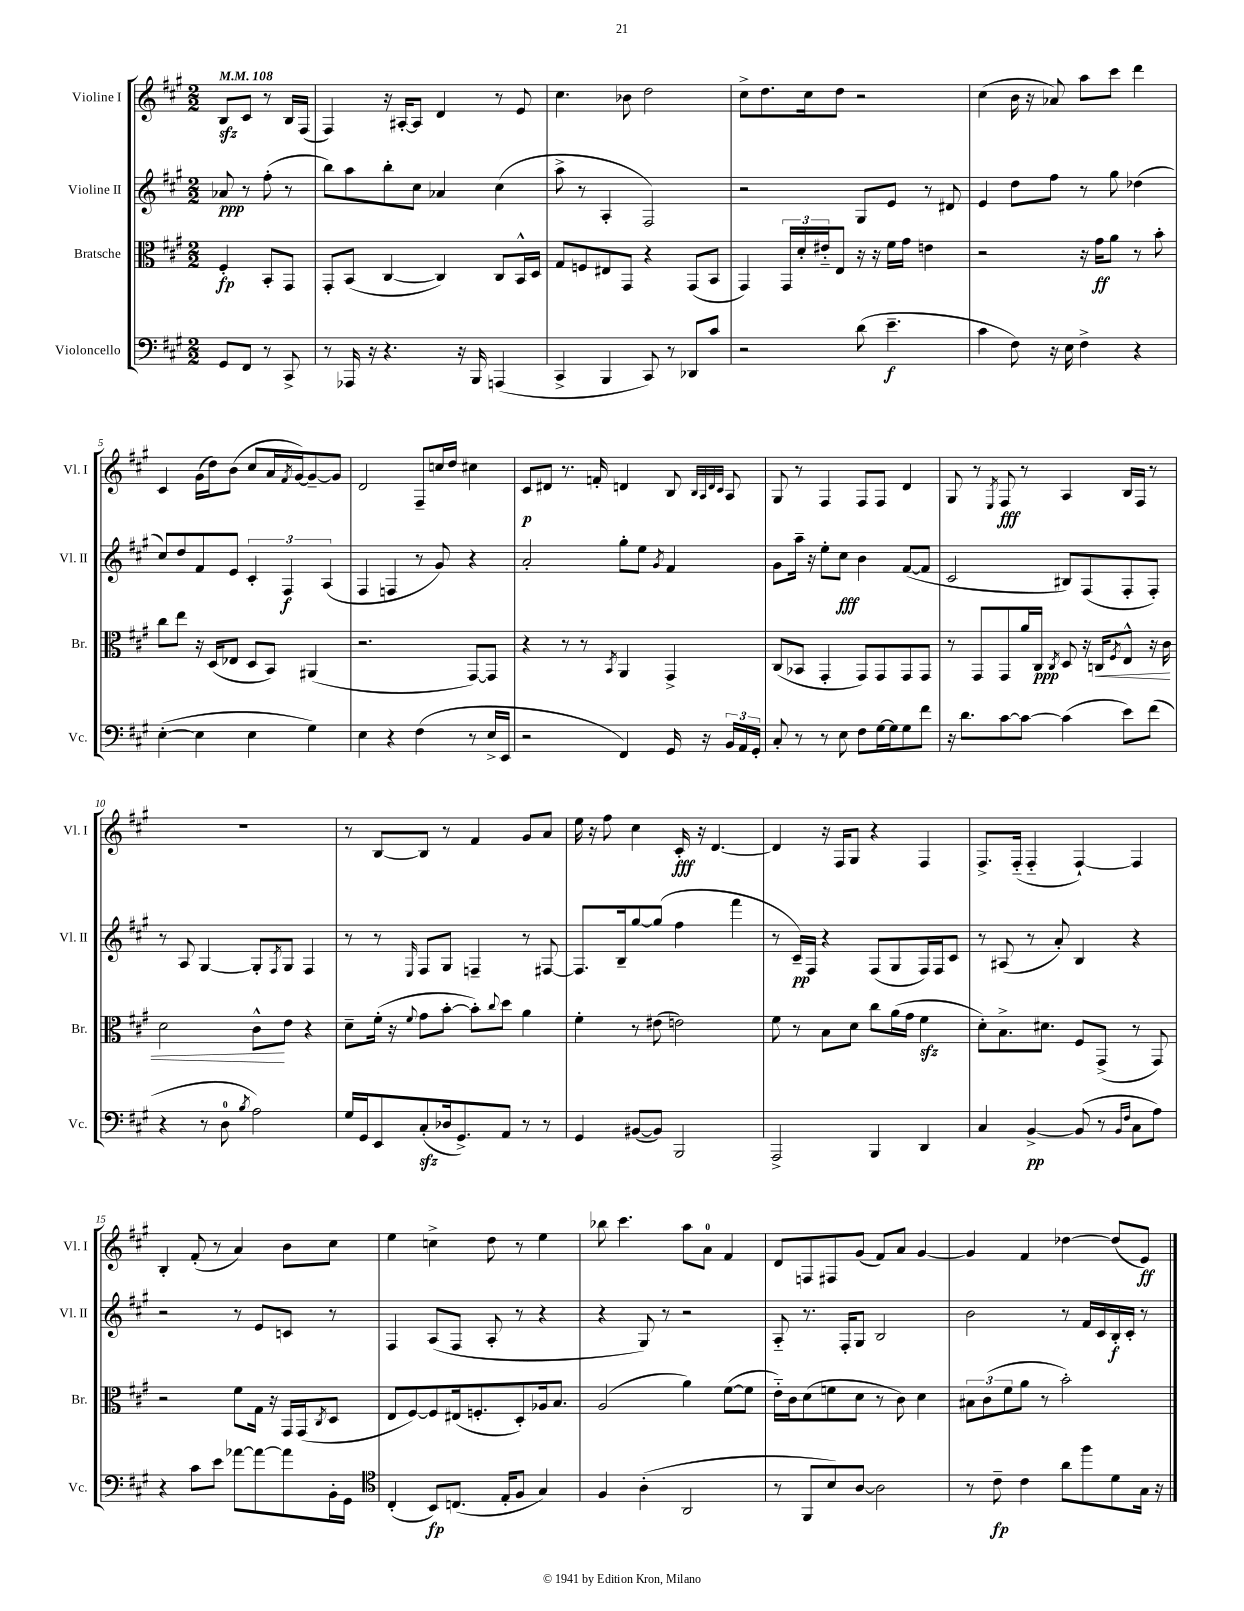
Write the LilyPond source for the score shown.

<<
\new StaffGroup <<
\new Staff = "s0" \with { instrumentName = "Violine I" shortInstrumentName = "Vl. I" } {
    \clef treble \key a \major \numericTimeSignature \time 2/2 \partial 2 \tempo 4 = 108
    b8\sfz cis'8 r8 b16 fis16( |
    fis4) r16 ais16~-. ais8 d'4 r8 e'8 |
    cis''4. bes'8 d''2 |
    cis''8-> d''8. cis''16 d''8 r2 |
    cis''4( b'16 r16 aes'8) a''8 cis'''8 d'''4 |
    cis'4 gis'16( d''16) b'8( cis''8 a'16 \acciaccatura { fis'8 } gis'16~) gis'8~-- gis'8 |
    d'2 fis8-- c''16 d''16 cis''4 |
    cis'8\p dis'8 r8. f'16-. d'4 b8 \grace { b32 a32 d'32 cis'32 } a8 |
    gis8 r8 fis4 fis8 fis8 d'4 |
    gis8 r8 \acciaccatura { e8 } fis8\fff r8 a4 b16 fis16 r8 |
    R1 |
    r8 b8~ b8 r8 fis'4 gis'8 a'8 |
    e''16 r16 fis''8 cis''4 cis'16-.\fff r16 d'4.~ |
    d'4 r16 fis16 gis8 r4 fis4 |
    fis8.-> fis16-_( fis4-_ fis4~-!) fis4 |
    b4-. fis'8-.( r8 a'4) b'8 cis''8 |
    e''4 c''4-> d''8 r8 e''4 |
    bes''8 cis'''4. a''8 a'8-0 fis'4 |
    d'8 f8 fis8 gis'8( fis'8) a'8 gis'4~ |
    gis'4 fis'4 des''4~ des''8( e'8\ff) \bar "|." |
}
\new Staff = "s1" \with { instrumentName = "Violine II" shortInstrumentName = "Vl. II" } {
    \clef treble \key a \major \numericTimeSignature \time 2/2 \partial 2
    aes'8\ppp r8 fis''8-.( r8 |
    b''8) a''8 b''8-. cis''8 aes'4 cis''4( |
    a''8-> r8 a4-. fis2) |
    r2 gis8 e'8 r8 dis'8 |
    e'4 d''8 fis''8 r8 gis''8 des''4( |
    cis''8) d''8 fis'8 e'8 \tuplet 3/2 { cis'4-. fis4\f a4( } |
    fis4 f4 r8 gis'8) r4 |
    a'2-. gis''8-. e''8 \acciaccatura { gis'8 } fis'4 |
    gis'8 a''16-- r16 e''8-. cis''8\fff b'4 fis'8~( fis'8 |
    cis'2 bis8) fis8( fis8-. fis8-.) |
    r8 a8 gis4~ gis8-. \acciaccatura { fis8 } gis8 fis4 |
    r8 r8 \grace { e16 } fis8 gis8 f4-- r8 fis8~ |
    fis8. b16-- gis''8~ gis''8( fis''4 fis'''4 |
    r8 cis'16--\pp) fis16 r4 fis8( gis8 fis16) fis16 cis'8 |
    r8 ais8( r8 a'8-.) b4 r4 |
    r2 r8 e'8 c'8 r8 |
    fis4 a8( fis8 a8-. r8 r4 |
    r4 gis8) r8 r2 |
    a8-_ r8. fis16-. gis8 b2 |
    b'2 r8 fis'16 cis'16 b16-.\f cis'16-. r8 \bar "|." |
}
\new Staff = "s2" \with { instrumentName = "Bratsche" shortInstrumentName = "Br." } {
    \clef alto \key a \major \numericTimeSignature \time 2/2 \partial 2
    fis4-.\fp b,8-. gis,8 |
    gis,8-. b,8( cis4~ cis4) cis8 b,16-^ d16 |
    gis8 f8 eis8 gis,8 r4 gis,8( b,8 |
    gis,4) \tuplet 3/2 { gis,16 d'16-. eis'16-_ } e8 r16 r16 fis'16 gis'16 e'4 |
    r2 r16 gis'16\ff a'8 r8 b'8-. |
    cis''8 e''8 r16 d16( ees8 d8 b,8) ais,4( |
    r2. gis,8~) gis,8 |
    r4 r8 r8 \acciaccatura { b,8 } a,4 gis,4-> |
    cis8( bes,8 gis,4-. gis,8) gis,8 gis,8 gis,8 |
    r8 gis,8 gis,8 a'16 cis16\ppp \acciaccatura { cis8 } d8 r16 c16\< \acciaccatura { fis8 } e8-^ r16 cis'16 |
    d'2 cis'8-^\! e'8 r4 |
    d'8-- fis'16-.( r16 \appoggiatura { fis'8 } gis'8 b'8~-. b'8-.) \appoggiatura { cis''8 } d''8 a'4 |
    fis'4-. r8 eis'8( e'2) |
    fis'8 r8 b8 d'8 cis''8 a'16( gis'16 fis'4\sfz |
    d'8-.) b8.-> dis'8. fis8 gis,8->( r8 gis,8) |
    r2 fis'8 gis16 r16 gis,16 gis,16( \acciaccatura { cis8 } d8 |
    e8 fis8~) fis8 eis16( f8.-. d8-.) aes16 b8. |
    a2( a'4) fis'8~( fis'8 |
    e'16-_) cis'16 d'8( f'8 d'8 r8 cis'8) d'4 |
    \tuplet 3/2 { bis8 cis'8( fis'8 } a'8 r8 b'2-.) \bar "|." |
}
\new Staff = "s3" \with { instrumentName = "Violoncello" shortInstrumentName = "Vc." } {
    \clef bass \key a \major \numericTimeSignature \time 2/2 \partial 2
    gis,8 fis,8 r8 cis,8-> |
    r8 aes,,16 r16 r4. r16 b,,16 a,,4( |
    cis,4-> b,,4 cis,8) r8 des,8 cis'8 |
    r2 d'8( e'4.--\f |
    cis'4 fis8) r16 e16 fis4-> r4 |
    e4~-.( e4 e4 gis4) |
    e4 r4 fis4( r8 e16-> e,16 |
    r2 fis,4) gis,16 r16 \tuplet 3/2 { b,16 a,16 gis,16-. } |
    cis8-. r8 r8 e8 fis8 gis16~ gis16 gis8 fis'8 |
    r16 d'8. cis'8~ cis'8~ cis'4( e'8) fis'8( |
    r4 r8 d8-0 \acciaccatura { b8 } a2) |
    gis16 gis,16 e,8 cis8-.\sfz( des16 gis,8.->) a,8 r8 r8 |
    gis,4 bis,8~( bis,8) b,,2 |
    a,,2-> b,,4 d,4 |
    cis4 b,4~->\pp b,8( r8 \grace { b,16 fis16 } cis8 a8) |
    r4 cis'8 e'8 aes'8~ aes'8~ aes'8 b,16-. gis,16 |
    \clef tenor cis4-.( b,8\fp) c8.( e16-. fis8 gis4) |
    fis4 a4-.( a,2 |
    r8 fis,8 b8) a8~ a2 |
    r8 cis'8--\fp cis'4 a'8 fis''8 d'8 gis16 r16 \bar "|." |
}
>>
>>
